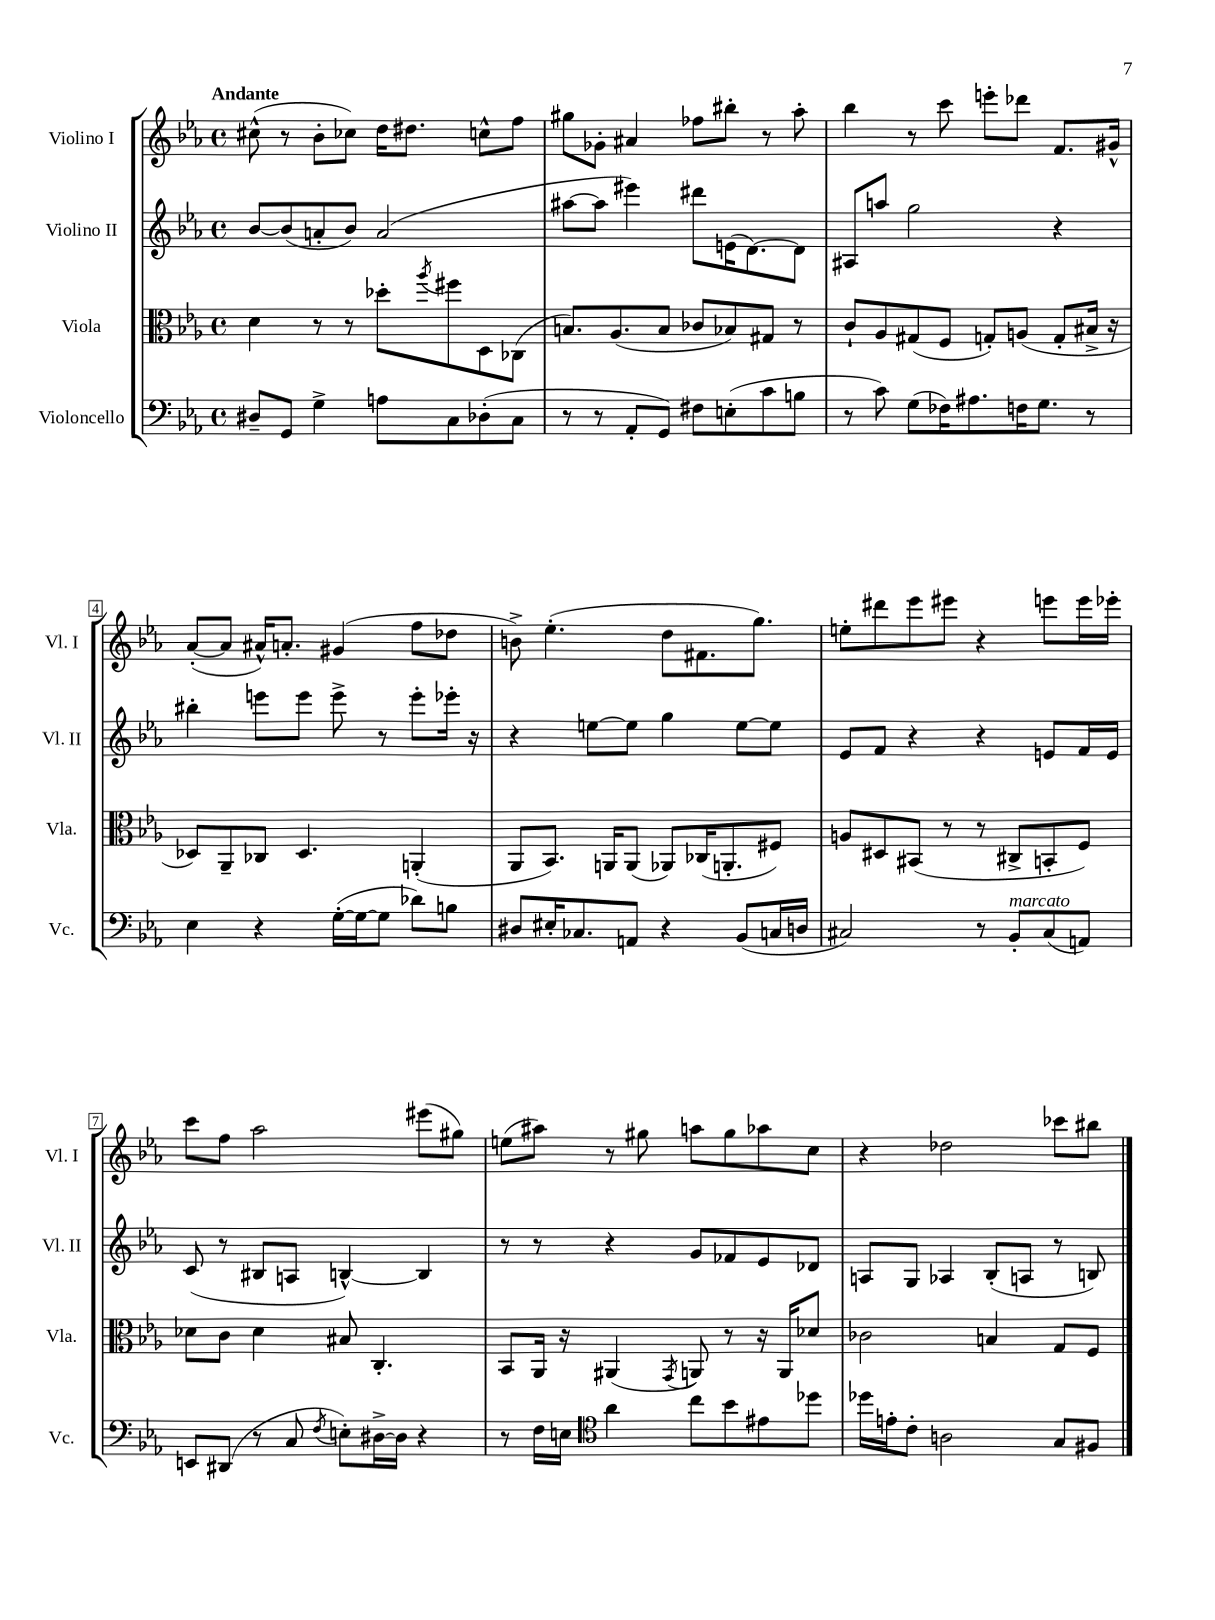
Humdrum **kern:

**kern	**kern	**kern	**kern
*part4	*part3	*part2	*part1
*staff4	*staff3	*staff2	*staff1
*I"Violoncello	*I"Viola	*I"Violino II	*I"Violino I
*I'Vc.	*I'Vla.	*I'Vl. II	*I'Vl. I
*clefF4	*clefC3	*clefG2	*clefG2
*k[b-e-a-]	*k[b-e-a-]	*k[b-e-a-]	*k[b-e-a-]
*M4/4	*M4/4	*M4/4	*M4/4
*met(c)	*met(c)	*met(c)	*met(c)
=1	=1	=1	=1
!	!	!	!LO:TX:a:B:t=Andante
8D#X~/L	4d\	[8b-/L	(8cc#X^^\
8GG/J	.	(8b-/]	8r
4G^\	8r	8an'/	8b-'\L
.	8r	8b-/J)	8cc-X\J)
8An\L	8dd-X'\L	(2a/	16dd\KL
.	.	.	8.dd#X\J
.	8qaa-/	.	.
8C\	8ff#X\	.	.
(8D-X'\	8D\	.	8ccn^^\L
8C\J	(8C-X\J	.	8ff\J
=2	=2	=2	=2
8r	8.Bn/L)	[8aa#X\L	8gg#X\L
8r	.	8aa#\J]	8g-X'\J
.	(8.A-/	.	.
8AA-'/L	.	4eee#X\)	4a#X/
8GG/J)	8B/J	.	.
8F#X\L	8c-X/L	8ddd#X\L	8ff-X\L
(8En'\	8B-X/)	(16en\K	8bb#X'\J
.	.	[8.d\)	.
8c\	8G#X/J	.	8r
8Bn\J	8r	8d\J]	8aa-'\
=3	=3	=3	=3
8r	8c`/L	8A#X/L	4bb-\
8c\)	8A-/	8aan/J	.
(8G\L	(8G#X/	2gg\	8r
16F-X\K)	8F/J	.	8ccc\
8.A#X\	.	.	.
.	8Gn'/L)	.	8eeen'\L
16Fn\K	(8An/J	.	8ddd-X\J
8.G\J	.	.	.
.	8G'/L	4r	8.f/L
8r	16B#X^/Jk	.	.
.	16r	.	16g#X^^/Jk
!!LO:LB:g=z
=4	=4	=4	=4
4E-\	8D-X/L)	4bb#X'\	([8a-'/L
.	8AA-~/	.	8a-/J]
4r	8C-X/J	8eeen\L	16a#X^^/KL)
.	.	.	8.an'/J
.	4.D-/	8eee\J	.
([16G'\LL	.	8eee^\	(4g#X/
16G\J_	.	.	.
8G\J]	.	8r	.
8d-X\L)	(4AAn'/	8eee'\L	8ff\L
8Bn\J	.	16eee-X'\Jk	8dd-X\J
.	.	16r	.
=5	=5	=5	=5
8D#X/L	8AA-/L	4r	8bn^\)
16E#X'/K	8.BB-/J)	.	(4.ee-'\
8.C-X/	.	.	.
.	.	[8een\L	.
.	16AAn/KL	.	.
8AAn/J	(8AA/J	8ee\J]	.
4r	8AA-X/L)	4gg\	8dd\L
.	(16C-X/K	.	8.f#X\
.	8.AAn'/	.	.
(8BB-/L	.	[8ee\L	.
.	.	.	8.gg\J)
16Cn/L	8F#X/J)	8ee\J]	.
16Dn/JJ	.	.	.
=6	=6	=6	=6
2C#X/)	8An/L	8e-/L	8een'\L
.	8D#X/	8f/J	8ddd#X\
.	(8BB#X/J	4r	8eee-\
.	8r	.	8eee#X\J
8r	8r	4r	4r
!LO:TX:a:i:t=marcato	!	!	!
8BB-'/L	8C#X^/L	.	.
(8C#/	8BBn'/	8en/L	8eeen\L
8AAn/J)	8F/J)	16f/L	16eee\L
.	.	16e/JJ	16eee-X'\JJ
!!LO:LB:g=z
=7	=7	=7	=7
8EEn/L	8d-X\L	(8c/	8ccc\L
(8DD#X/J	8c\J	8r	8ff\J
8r	4d-\	8B#X/L	2aa-\
8C/	.	8An/J	.
8qF/	.	.	.
8En'\L)	8B#X/	[4Bn^^/)	.
[16D#X^\L	4.C'/	.	.
16D#\JJ]	.	.	.
4r	.	4B/]	(8eee#X\L
.	.	.	8gg#X\J)
=8	=8	=8	=8
8r	8BB-/L	8r	(8een\L
16F\LL	16AA-/Jk	8r	8aa#X\J)
16En\JJ	16r	.	.
*clefC4	*	*	*
4a-\	(4AA#X/	4r	8r
.	.	.	8gg#X\
.	8qGG/	.	.
8cc\L	8AAn/)	8g/L	8aan\L
8b-\	8r	8f-X/	8gg#\
8e#X\	16r	8e-/	8aa-X\
.	16AA/KL	.	.
8dd-X\J	8d-X/J	8d-X/J	8cc\J
=9	=9	=9	=9
16dd-X\LL	2c-X\	8An/L	4r
16en'\J	.	.	.
8c'\J	.	8G/J	.
2An\	.	4A-X/	2dd-X\
.	4Bn/	(8B-'/L	.
.	.	8An/J	.
8G/L	8G/L	8r	8ccc-X\L
8F#X/J	8F/J	8Bn/)	8bb#X\J
==	==	==	==
*-	*-	*-	*-
